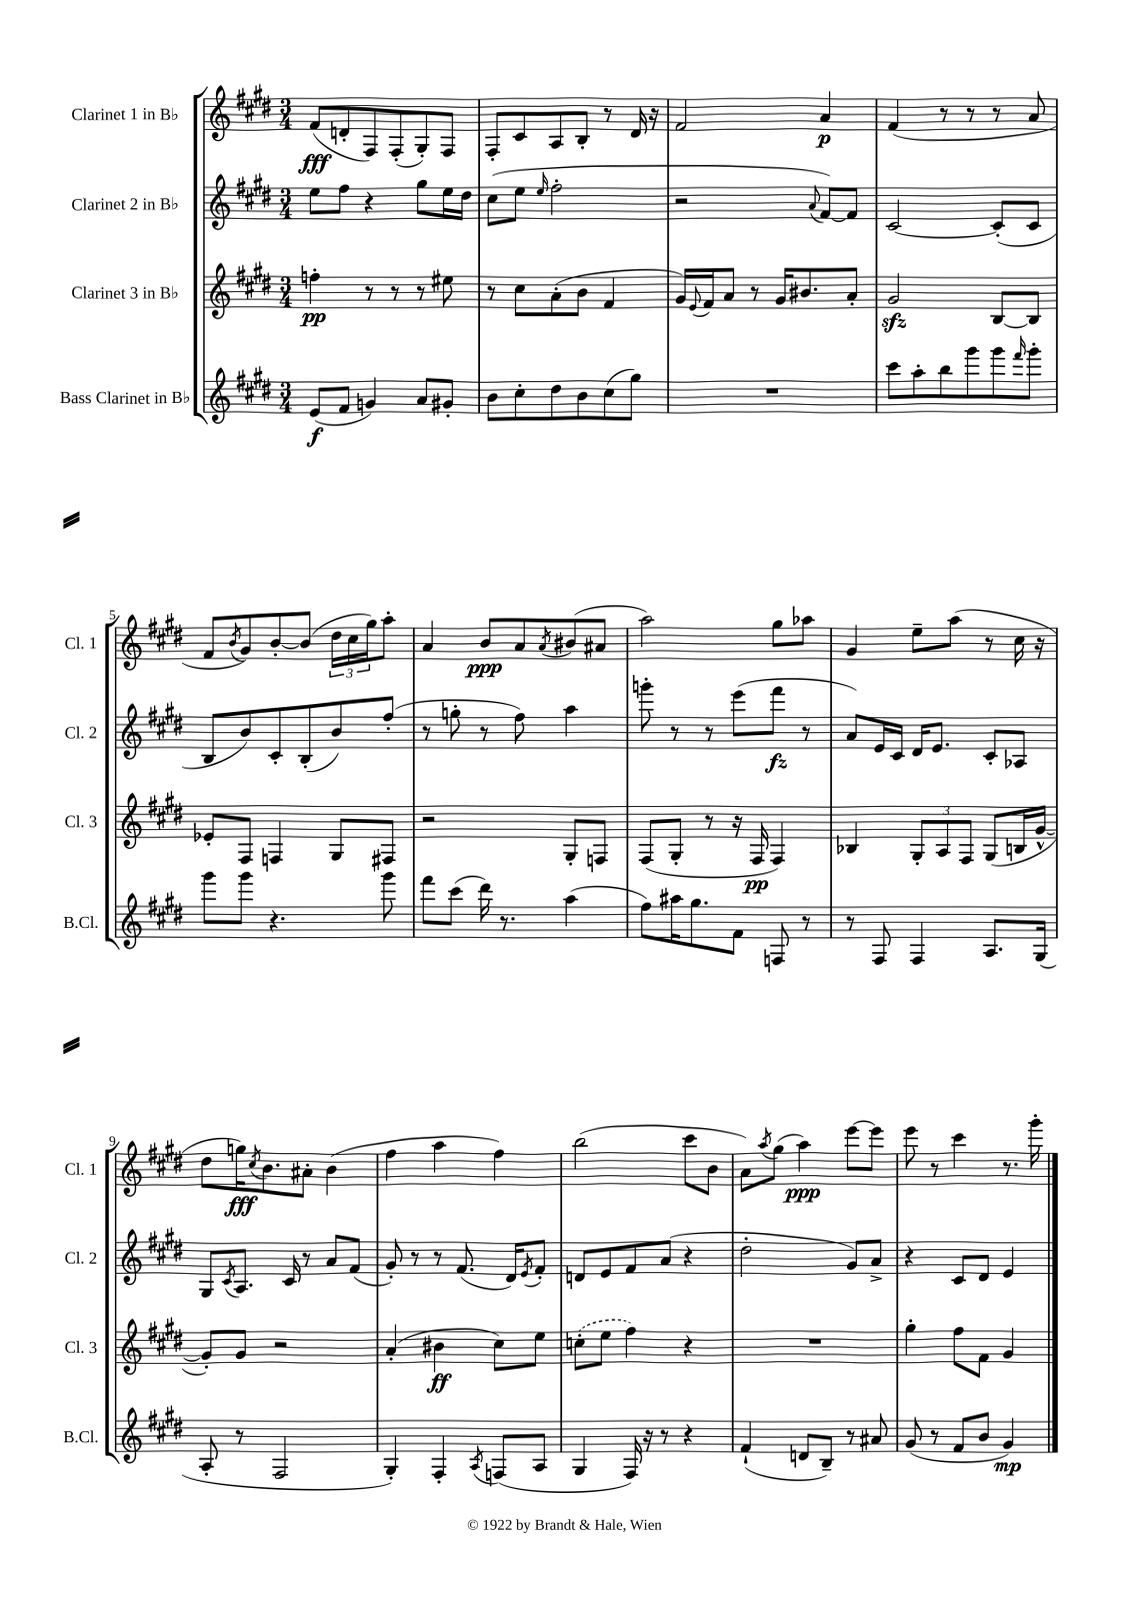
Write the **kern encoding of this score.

**kern	**kern	**kern	**kern
*staff4	*staff3	*staff2	*staff1
*clefG2	*clefG2	*clefG2	*clefG2
*k[f#c#g#d#]	*k[f#c#g#d#]	*k[f#c#g#d#]	*k[f#c#g#d#]
*M3/4	*M3/4	*M3/4	*M3/4
(8e	4ff'	8ee	(8f#
8f#	.	8ff#	8d'
4g)	8r	4r	8F#)
.	8r	.	(8F#'
8a	8r	8gg#	8G#')
8g#'	8ee#	16ee	8F#
.	.	16dd#	.
=	=	=	=
8b	8r	(8cc#	8F#'
8cc#'	8cc#	8ee	8c#
.	.	16qqee	.
8dd#	(8a'	2ff#'	8A
8b	8b	.	8B'
(8cc#	4f#	.	8r
8gg#)	.	.	16d#
.	.	.	16r
=	=	=	=
2.r	16g#)	2r	2f#
.	8qqe	.	.
.	16f#	.	.
.	8a	.	.
.	8r	.	.
.	16g#	.	.
.	8.b#	.	.
.	.	8qqa	.
.	.	[8f#)	4a
.	8a'	8f#]	.
=	=	=	=
8ccc#	2g#	[2c#	(4f#
8aa'	.	.	.
8bb	.	.	8r
8ggg#	.	.	8r
8ggg#	[8B	(8c#']	8r
16qqfff#	.	.	.
8ggg#'	8B]	8c#	8a
=	=	=	=
8ggg#	8e-'	8B	8f#
.	.	.	8qb
8ggg#	8F#	8b)	8g#)
4.r	4F	8c#'	[8b'
.	.	(8B'	(8b]
.	8G#	8b)	24dd#
.	.	.	24cc#
.	.	.	24gg#)
8ggg#	8F#	(8ff#'	8aa'
=	=	=	=
8fff#	2r	8r	4a
(8ccc#	.	8gg'	.
16ddd#)	.	8r	8b
8.r	.	.	.
.	.	8ff#)	8a
.	.	.	8qa
(4aa	8G#'	4aa	(8b#
.	8F	.	8a#
=	=	=	=
8ff#)	(8F#	8ggg'	2aa)
16aa#	8G#'	8r	.
8.gg#	.	.	.
.	8r	8r	.
8f#	16r	(8eee	.
.	16F#	.	.
8F	4F#)	8fff#	8gg#
8r	.	8r	8aa-
=	=	=	=
8r	4B-	8a)	4g#
8F#	.	16e	.
.	.	16c#	.
4F#	12G#'	16d#	8ee~
.	.	8.e	.
.	12A	.	.
.	.	.	(8aa
.	12F#	.	.
8.A	(8G#	8c#'	8r
.	16B	8A-	16cc#
(16G#	[16g#^^	.	16r
=	=	=	=
8A'	8g#'])	8G#	8dd#
.	.	8qc#	.
8r	8g#	8.A	16gg)
.	.	.	8qcc#
.	.	.	8.b
2F#	2r	.	.
.	.	16c#	.
.	.	8r	8a#'
.	.	8a	(4b
.	.	(8f#	.
=	=	=	=
4G#')	(4a'	8g#')	4ff#
.	.	8r	.
4F#'	4b#	8r	4aa
.	.	(8.f#	.
8qA	.	.	.
(8F	8cc#)	.	4ff#)
.	.	16d#)	.
.	.	8qe	.
8A	8ee	8f#'	.
=	=	=	=
4G#	(8cc'	8d	(2bb
.	8ee	8e	.
16F#)	4ff#)	8f#	.
16r	.	.	.
8r	.	(8a	.
4r	4r	4r	8ccc#
.	.	.	8b
=	=	=	=
(4f#`	2.r	2dd#'	8a)
.	.	.	8qaa
.	.	.	(8gg#
8d	.	.	4aa)
8B~)	.	.	.
8r	.	8g#)	[8eee
8a#	.	8a^	8eee]
=	=	=	=
(8g#	4gg#'	4r	8eee
8r	.	.	8r
8f#	8ff#	8c#	4ccc#
8b	8f#	8d#	.
4g#)	4g#	4e	8.r
.	.	.	16ggg#'
==	==	==	==
*-	*-	*-	*-
